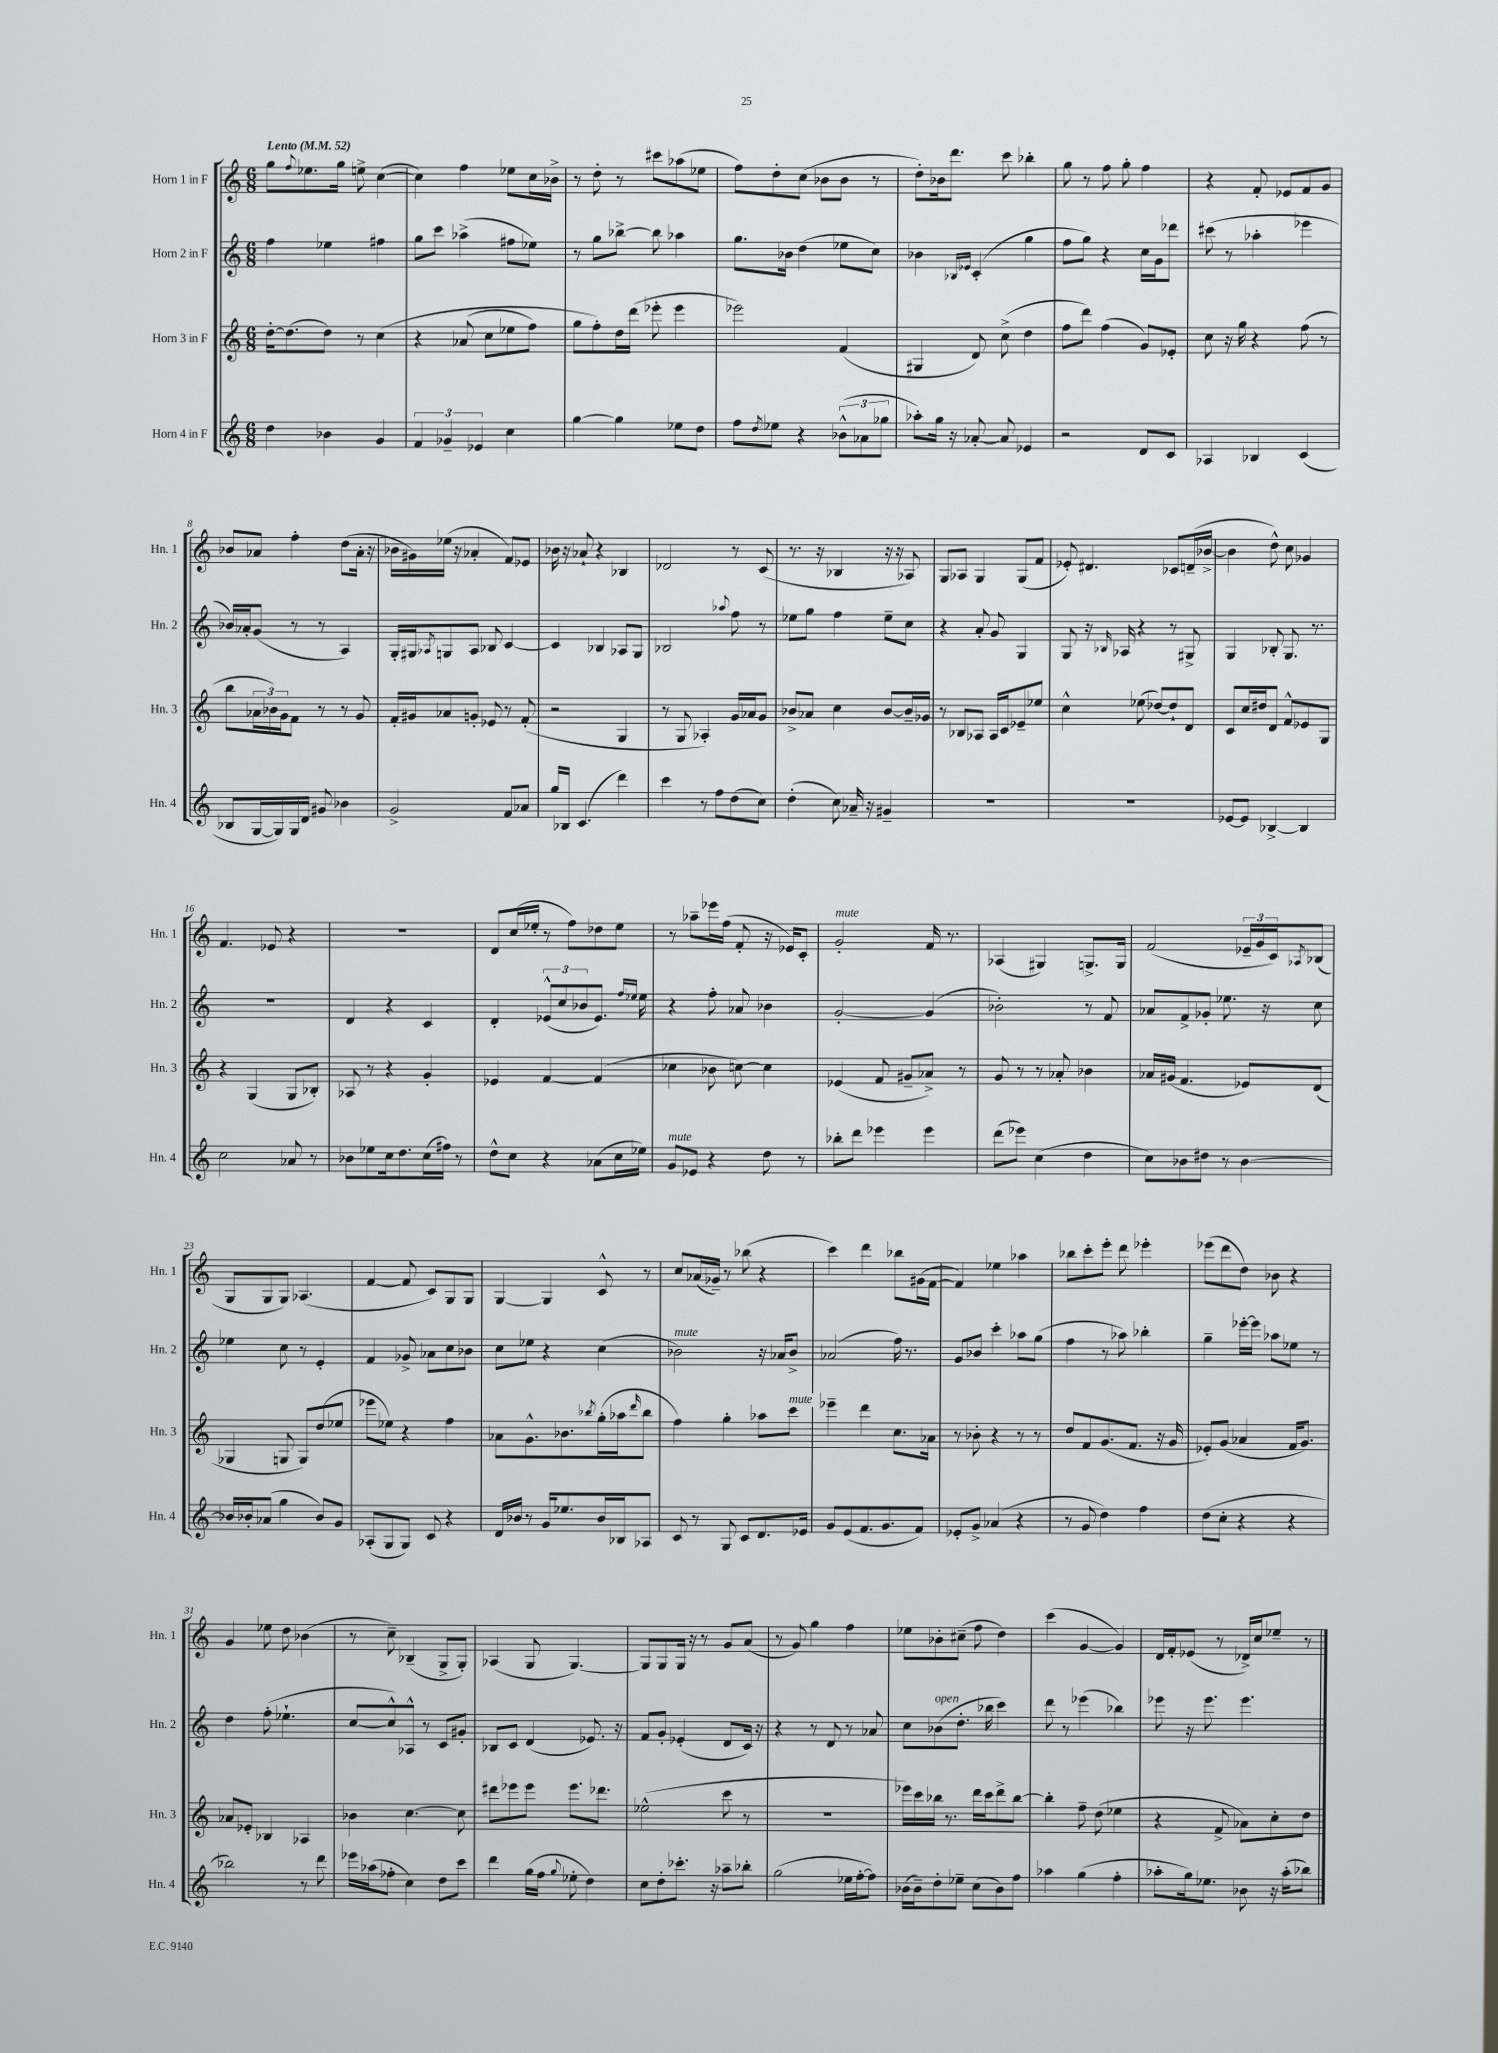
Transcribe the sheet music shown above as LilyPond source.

<<
\new StaffGroup <<
\new Staff = "s0" \with { instrumentName = "Horn 1 in F" shortInstrumentName = "Hn. 1" } {
    \clef treble \key c \major \numericTimeSignature \time 6/8 \tempo "Lento" 4 = 52
    g''8 \appoggiatura { f''8 } ees''8. g''16 e''8-> c''4~( |
    c''4) f''4 ees''8 c''16 bes'16-> |
    r8 d''8-. r8 cis'''8 aes''8( ees''8 |
    f''8) d''8-. c''8( bes'8 bes'8 r8 |
    d''8-.) bes'16 d'''8. c'''8 bes''4-. |
    g''8 r8 f''8 g''8-. f''4 |
    r4 f'8-. ees'8 f'8 g'8 |
    bes'8 aes'8 f''4-. d''8( aes'16-. r16 |
    bes'16 gis'16) ees''16( r16 aes'4-. f'8) ees'8 |
    bes'16 r16 aes'8-! r4 bes4 |
    des'2 r8 c'8( |
    r8. r16 bes4 r16 r16 aes8) |
    g8 aes8 g4 g8( f'8 |
    ees'8-.) dis'4. ces'8 d'16--( bes'16~-> |
    bes'4 d''8-^) c''8 ges'4 |
    f'4. ees'8 r4 |
    R2. |
    d'8 c''16( ees''16-. r8 f''8) des''8 ees''8 |
    r8 aes''8-- ees'''16 f''16( f'8-. r16 ees'16) c'8-. |
    g'2-.^\markup { \italic "mute" } f'16 r8. |
    aes4( gis4) g8.-> g16 |
    f'2( \tuplet 3/2 { ees'16-- g'16 c'16) } \acciaccatura { aes8 } bes8( |
    g8 g8 g8) aes4.( |
    f'4~ f'8 c'8) g8 g8 |
    g4~ g4 c'8-^ r8 |
    c''8 aes'16( ges'16--) r8 bes''8( r4 |
    c'''4) d'''4 bes''8 gis'16( f'16~ |
    f'4) ees''4 aes''4 |
    bes''8 c'''8-. e'''8-. d'''8 ees'''4-. |
    ees'''8( d'''8 d''8) bes'8 r4 |
    g'4 ees''8 d''8 bes'4( |
    r8 c''8--) bes4--( g8-> g8-.) |
    aes4( g8 g4.~) |
    g8 g8 g16 r16 r8 g'8 a'8( |
    r8 g'8) g''4 f''4 |
    ees''8 bes'8-. cis''8--( f''8 d''4) |
    c'''4( g'4~ g'4) |
    d'16 f'16-. ees'8( r8 des'16->) c''16 ees''8-- r8 \bar "|." |
}
\new Staff = "s1" \with { instrumentName = "Horn 2 in F" shortInstrumentName = "Hn. 2" } {
    \clef treble \key c \major \numericTimeSignature \time 6/8
    f''4 ees''4 fis''4 |
    g''8 c'''8 aes''4->( fis''8 ees''8) |
    r8 g''8 bes''8~-> bes''8 aes''4 |
    g''8. bes'16 d''4( ees''8 c''8) |
    bes'4 \grace { bes16 ees'16 } c'4-.( g''4 |
    f''8 g''8) r4 c''16 g'16 des'''8 |
    cis'''8( r8 aes''4-. ees'''4 |
    bes'16) aes'16-. g'8( r8 r8 a4) |
    g16-. gis16 \acciaccatura { aes8 } g8 aes8 bes8 c'4~ |
    c'4 bes4 aes8 g8 |
    bes2 \appoggiatura { aes''8 } f''8 r8 |
    ees''8 g''8 f''4 ees''8-- c''8 |
    r4 a'8-. g'8 g4 |
    g8 r16 \grace { bes16 } aes16 r4 r8 gis8-> |
    g4 bes8-. g8. r8. |
    R2. |
    d'4 r4 c'4 |
    d'4-. \tuplet 3/2 { ees'8-^( c''8 bes'8 } ees'8.) \grace { f''16 ees''16 } ees''16 |
    r4 f''8-. aes'8 bes'4 |
    g'2~-. g'4( |
    bes'2-.) r8 f'8 |
    aes'8 f'8-> ges'8-. ees''8. r16 c''8 |
    ees''4 c''8 r8 e'4-. |
    f'4 ges'8-> aes'8 c''8 bes'8 |
    c''8 ees''8 r4 c''4( |
    bes'2^\markup { \italic "mute" }) r16 aes'16 bes'8-> |
    aes'2( f''16) r8. |
    g'8 bes'8 c'''4-. aes''8 g''8( |
    f''4 r8 aes''8) bes''4-. |
    g''4-- ees'''16~-. ees'''16 aes''8 ees''8 r8 |
    d''4 f''8-.( ees''4.-! |
    c''8~ c''8-^) aes8-^ r8 c'8 gis'8-. |
    bes8 c'8 d'4( ees'8.) r16 |
    f'8 g'8-. ees'4-.( d'8 c'16) r16 |
    r4 r8 d'8 r8 aes'8 |
    c''8 bes'8^\markup { \italic "open" }( d''8.-. bes''16 c'''4) |
    d'''8 r8 ees'''4( bes''4) |
    ees'''8 r16 ees'''8. ees'''4. \bar "|." |
}
\new Staff = "s2" \with { instrumentName = "Horn 3 in F" shortInstrumentName = "Hn. 3" } {
    \clef treble \key c \major \numericTimeSignature \time 6/8
    d''16~-. d''8.( d''8) r8 c''4\( |
    r4 aes'8( c''8 ees''8 f''8) |
    g''8 f''8-.\) d''16 d'''16( ees'''8-. ees'''4 |
    ees'''2) f'4( |
    gis4 d'8) c''8->( d''4 |
    f''8 d'''8) f''4( g'8) ees'8-. |
    c''8 r16 g''16 r4 f''8( r8 |
    b''8 \tuplet 3/2 { aes'16 bes'16) g'16 } f'8 r8 r8 g'8 |
    f'16-. gis'16 aes'8 g'8-. ees'8 r8 f'8-.( |
    r2 g4 |
    r8 g8 aes4-.) g'16 aes'16 g'8 |
    bes'8-> aes'8 c''4 bes'8~ bes'16-- ges'16 |
    r8 bes8 aes8 aes16 c'16 ees'8-- ees''8 |
    c''4-^ ees''8( des''8~) des''8-! d'8 |
    c'8 c''16 dis''16 d'8 f'8-^ ees'8 g8 |
    r4 g4( g8 bes8-.) |
    aes8 r8 r4 g'4-. |
    ees'4 f'4~ f'4( |
    ces''4 bes'8 c''8~) c''4 |
    ees'4( f'8 gis'8-- aes'8->) r8 |
    g'8 r8 r8 aes'8-. bes'4 |
    aes'16 gis'16( f'4. ees'8) d'8( |
    ges4 g8 g8) d''8( ees''8 |
    ees'''8 ees''8) r4 f''4 |
    aes'8 g'8.-^ bes'8. \acciaccatura { bes''8 } g''16-.( aes''16 \grace { d'''16 } bes''8 |
    f''4) g''4-. aes''8 c'''8^\markup { \italic "mute" } |
    ees'''4-- d'''4 c''8. aes'16 |
    r8 bes'8-. r4 r8 r8 |
    d''8 f'8 g'8.( f'8. r16 g'16 |
    ees'8-.) g'8( aes'4 f'16 g'8.) |
    aes'8 ees'8-. bes4 aes4 |
    bes'4 c''4.~ c''8 |
    dis'''8 ees'''8 ees'''8 ees'''8. des'''8. |
    ees''2-^( c'''8 r8 |
    R2. |
    ees'''16) c'''16 bes''16 r8. d'''16 c'''16 d'''8-> bes''8~ |
    bes''4-. f''8-- d''8( ees''4 |
    r4 f'8-> aes'8) c''8-. d''8 \bar "|." |
}
\new Staff = "s3" \with { instrumentName = "Horn 4 in F" shortInstrumentName = "Hn. 4" } {
    \clef treble \key c \major \numericTimeSignature \time 6/8
    d''4 bes'4 g'4 |
    \tuplet 3/2 { f'4 ges'4-- ees'4 } c''4 |
    g''4~ g''4 ees''8 d''8 |
    f''8 \acciaccatura { d''8 } ees''8 r4 \tuplet 3/2 { bes'8-^( aes'8 ges''8 } |
    aes''8-.) g''16 r16 aes'8~-. aes'8 ees'4 |
    r2 d'8 c'8 |
    aes4 bes4 c'4( |
    bes8 g16~ g16) g16 d'16 gis'8 bes'4 |
    g'2-> f'8 aes'8 |
    g''16 bes16 c'4.( d'''4) |
    c'''4 r8 f''8 d''8( c''8) |
    d''4-.( c''8) aes'16-- r16 gis'4-- |
    R2. |
    R2. |
    ees'8~ ees'8 bes4~-> bes4 |
    c''2 aes'8 r8 |
    bes'8 ees''8 c''16 d''8. c''16( fis''16) r8 |
    d''8-^ c''8 r4 aes'8( c''16 ees''16) |
    g'8^\markup { \italic "mute" } ees'8 r4 d''8 r8 |
    bes''8-. d'''8 ees'''4 ees'''4 |
    d'''8( ees'''8) c''4( d''4 |
    c''8) bes'8 dis''8 r8 bes'4~ |
    bes'16 bes'16-. aes'8( g''4 bes'8) g'8 |
    aes8-.( g8 g8) c'8 r4 |
    d'16 bes'16 r8 g'16 ees''8. bes'16 bes16 aes8 |
    c'8 r8 g8 c'8 d'8. ees'16 |
    g'8 e'8( f'8. g'8. f'8) |
    ees'8-. g'8-> aes'4( r4 |
    r8 g'8 d''4) f''4 |
    d''8( c''8-. r4 r4 |
    bes''2) r8 d'''8 |
    ees'''16 aes''16( fes''8-. c''4) d''8 c'''8 |
    d'''4 g''16( f''16 \appoggiatura { g''8 } ees''8-. d''4) |
    c''8 d''8-. ces'''8.-. r16 aes''8-- bes''8-. |
    g''2( ees''16 f''16~-. f''8) |
    bes'16( bes'16--) d''8-. ees''8-- c''8( bes'8) f''8 |
    aes''4 g''4( f''4-. |
    aes''8-. g''16) ees''8. bes'8 r16 aes''16-.( bes''8) \bar "|." |
}
>>
>>
